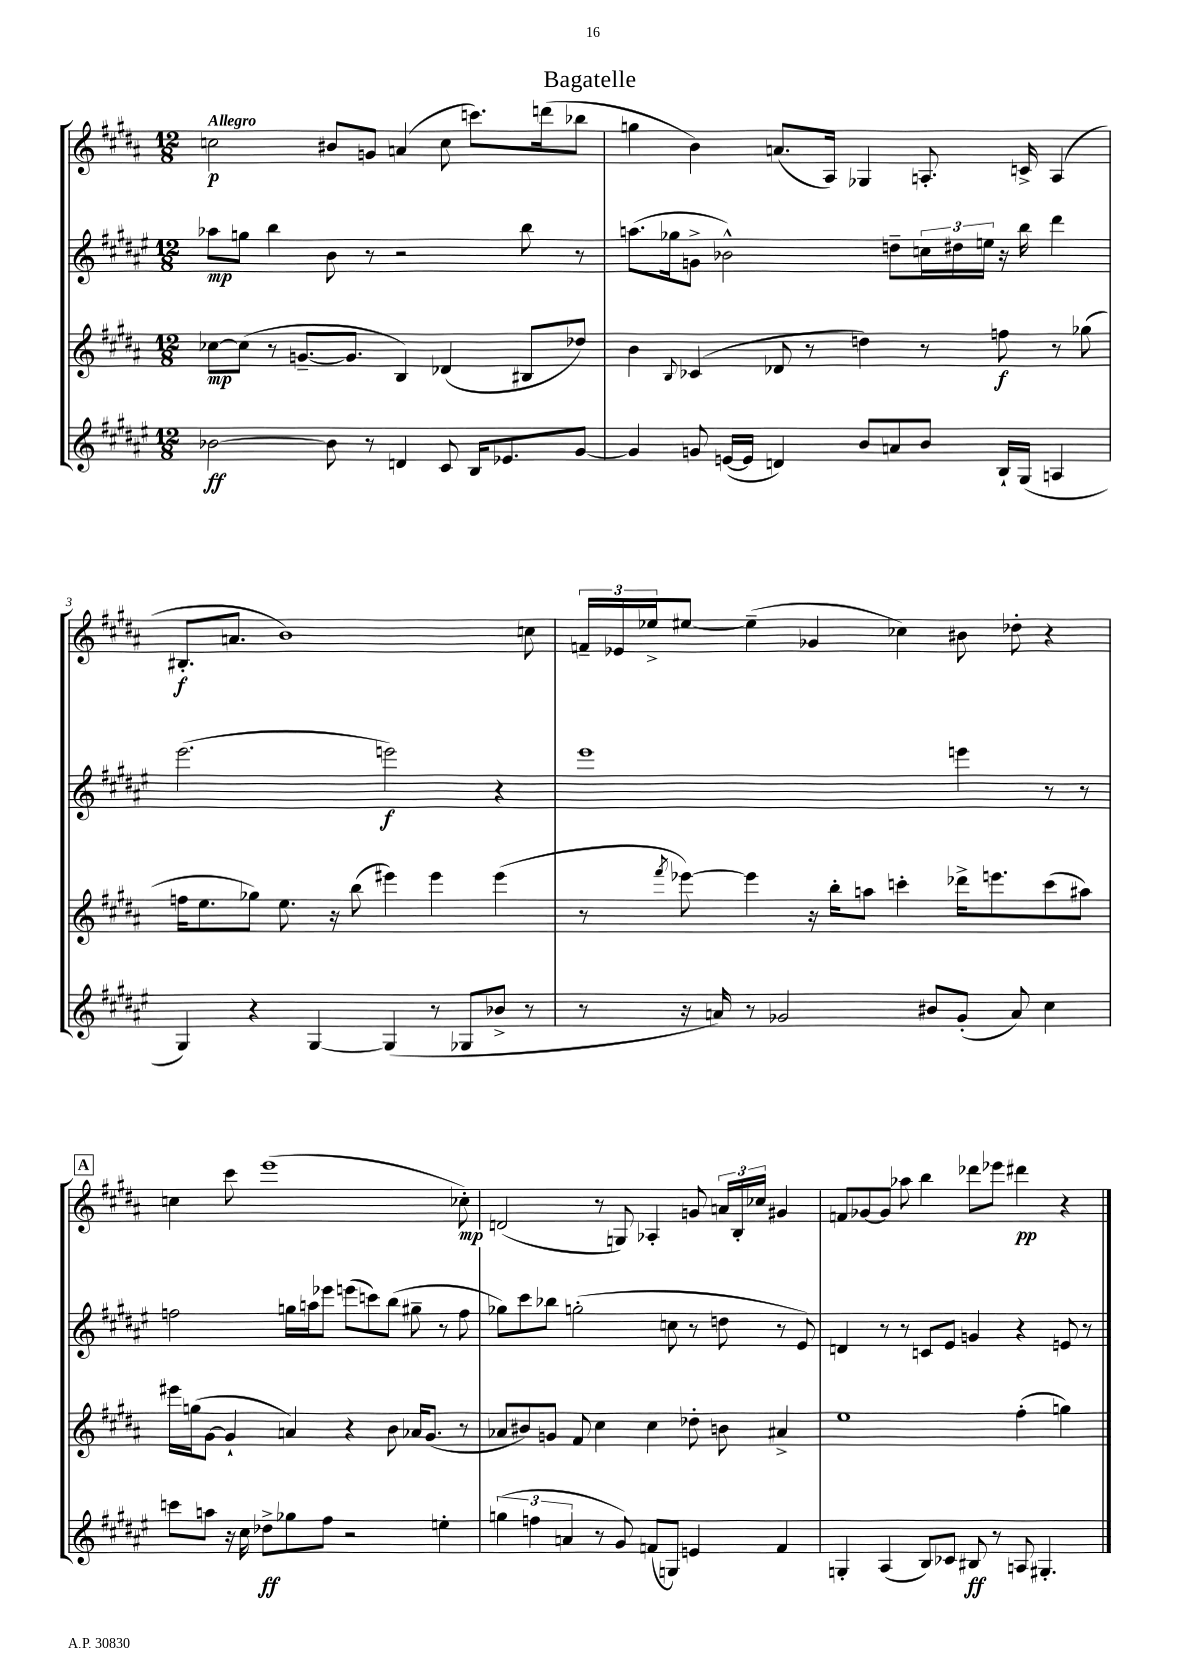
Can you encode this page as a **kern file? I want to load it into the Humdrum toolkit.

**kern	**kern	**kern	**kern
*staff4	*staff3	*staff2	*staff1
*clefG2	*clefG2	*clefG2	*clefG2
*k[f#c#g#d#a#e#]	*k[f#c#g#d#a#]	*k[f#c#g#d#a#e#]	*k[f#c#g#d#a#]
*M12/8	*M12/8	*M12/8	*M12/8
[2b-	[8cc-	8aa-	2cc
.	(8cc-]	8gg	.
.	8r	4bb	.
.	[8.g~	.	.
8b-]	.	8b	8b#
.	8.g]	.	.
8r	.	8r	8g
4d	4B)	2r	(4a
8c#	(4d-	.	8cc
16B	.	.	8.ccc)
8.e-	.	.	.
.	8B#	8bb	.
.	.	.	(16ddd
[8g#	8dd-)	8r	8bb-
=	=	=	=
4g#]	4b	(8.aa	4gg
.	.	16gg-	.
.	8qqB	.	.
8g	(4c-	8g^	4b)
([16e	.	2b-^^)	.
16e]	.	.	.
4d)	8d-	.	(8.a
.	8r	.	.
.	.	.	16A#)
8b	4dd)	.	4G-
8a	.	8dd~	.
8b	8r	24cc	8.A'
.	.	24dd#	.
.	.	24ee	.
16B`	8ff	16r	.
(16G#	.	16bb	16c^
4A	8r	4ddd#	(4A
.	(8gg-	.	.
=	=	=	=
4G#)	16ff	(2.eee#	8.B#'
.	8.ee	.	.
.	.	.	8.a
4r	8gg-)	.	.
.	8.ee	.	1b)
[4G#	.	.	.
.	16r	.	.
.	(8bb	.	.
(4G#]	4eee#)	2eee)	.
8r	4eee#	.	.
8G-	.	.	.
8b-^	(4eee#	4r	.
8r	.	.	8cc
=	=	=	=
8r	8r	1eee#	24f~
.	.	.	24e-
.	.	.	24ee-^
.	8qfff#	.	.
16r	[8eee-)	.	[8ee#
16a)	.	.	.
8r	4eee-]	.	(4ee#~]
2g-	.	.	.
.	16r	.	4g-
.	16bb'	.	.
.	8aa	.	.
.	4ccc'	.	4cc-)
8b#	.	.	.
(8g-'	16ddd-^	4eee	8b#
.	8.eee	.	.
8a)	.	.	8dd-'
4cc#	(8ccc	8r	4r
.	8aa#)	8r	.
=	=	=	=
8ccc	16eee#	2ff	4cc
.	(16gg	.	.
8aa	[8g#	.	.
16r	4g#`]	.	8ccc#
16cc#	.	.	.
8dd-^	.	.	(1eee
8gg-	4a)	16gg	.
.	.	16aa	.
8ff#	.	8eee-	.
2r	4r	(8eee	.
.	.	8ccc)	.
.	8b	(8bb	.
.	16a-	8gg#~	.
.	(8.g#	.	.
4ee'	.	8r	.
.	8r	8ff	8cc-')
=	=	=	=
(6gg	8a-	8gg-)	(2d
.	8b#)	8ccc#	.
6ff	.	.	.
.	8g	8bb-	.
6a	.	.	.
.	8f#	(2gg'	.
8r	4cc#	.	8r
8g#)	.	.	8G)
(8f	4cc#	.	4A-'
8G)	.	8cc	.
4e	8dd-'	8r	8g
.	8b	8dd	24a
.	.	.	24B'
.	.	.	24cc-
4f	4a#^	8r	4g#
.	.	8e#)	.
=	=	=	=
4G'	1ee	4d	8f
.	.	.	[8g-
(4A#	.	8r	8g-]
.	.	8r	8aa-
8B)	.	8c	4bb
8c-	.	8e#	.
8B#	.	4g	8ddd-
8r	.	.	8eee-
8A	(4ff#'	4r	4ddd#
4.G#'	.	.	.
.	4gg)	8e	4r
.	.	8r	.
==	==	==	==
*-	*-	*-	*-
